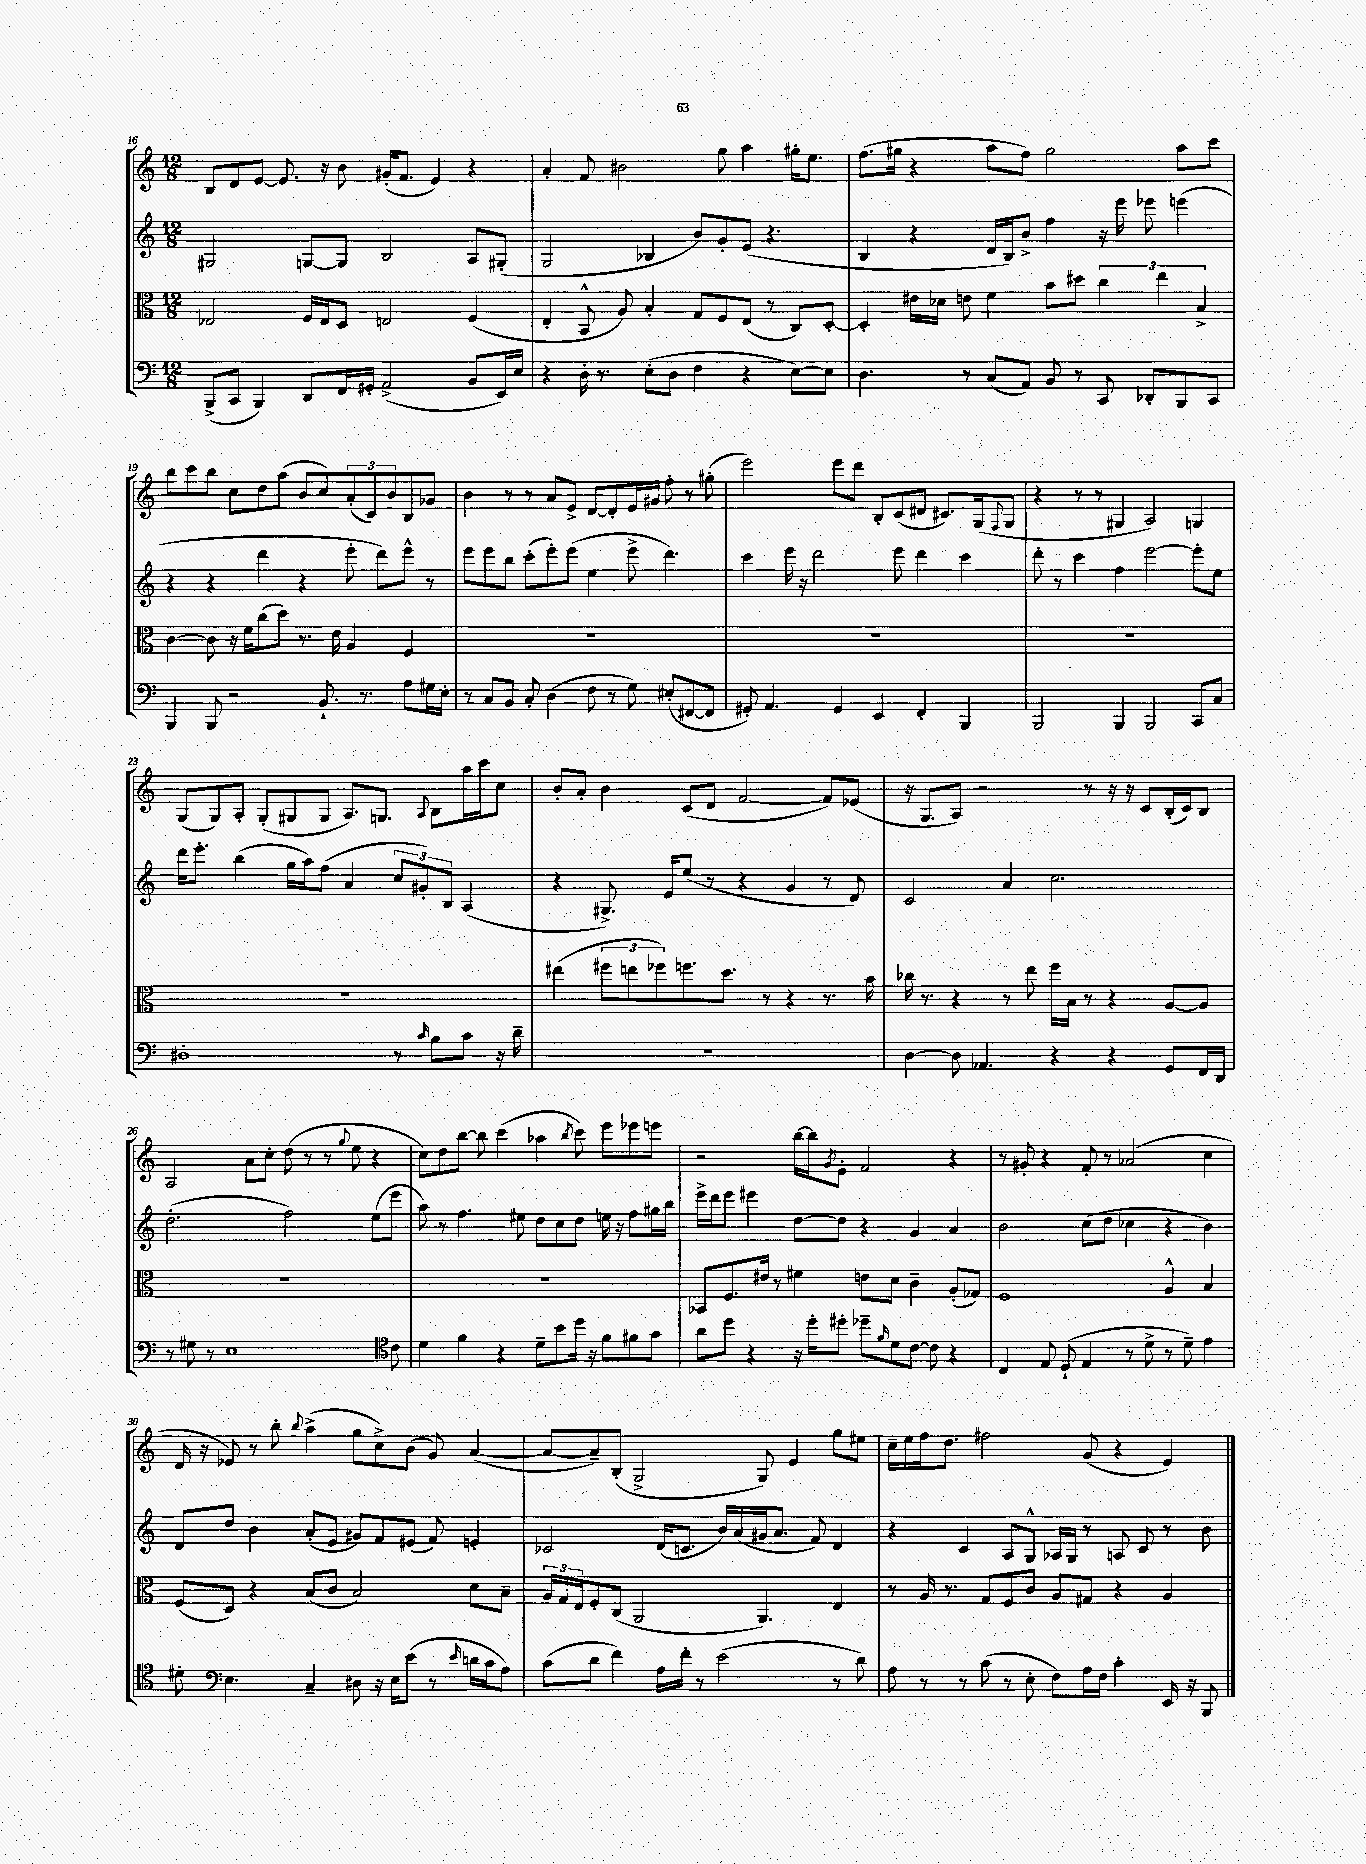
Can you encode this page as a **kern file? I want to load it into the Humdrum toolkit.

**kern	**kern	**kern	**kern
*staff4	*staff3	*staff2	*staff1
*clefF4	*clefC3	*clefG2	*clefG2
*k[]	*k[]	*k[]	*k[]
*M12/8	*M12/8	*M12/8	*M12/8
(8BBB^	2E-	2G#	8B
8CC	.	.	8d
4BBB)	.	.	[8e
.	.	.	8.e]
8DD	16F	[8G	.
.	16E-	.	16r
16FF	8D	8G]	8b
16GG#'	.	.	.
(2AA^	2E	2B	(16g#'
.	.	.	8.f
.	.	.	4e)
8BB	(4F	8A	4r
16EE)	.	(8G#'	.
16E	.	.	.
=	=	=	=
4r	4E'	2G	4a'
16D'	8BB^^	.	8f
8.r	.	.	.
.	8A)	.	2b#
(8E'	4B'	4B-	.
8D	.	.	.
4F	8G	8b)	.
.	8F	8g'	8gg
4r	(8E	(8e	4aa
.	8r	4.r	.
[8E)	8C)	.	16gg#'
.	.	.	8.ee
8E]	[8D'	.	.
=	=	=	=
4.D	4D']	4B	(8.ff
.	.	.	16gg#
.	16e#	4r	4r
.	16d-	.	.
8r	8e	.	.
(8C	4f	16d	8aa
.	.	16B)	.
8AA)	.	8b^	8ff)
8BB	8b	4ff	2gg#
8r	8dd#	.	.
8CC	6cc	16r	.
.	.	16eee	.
8DD-'	.	8eee-	.
.	6ee	.	.
8BBB	.	(4eee	8aa
.	6B^	.	.
8CC	.	.	8ccc
=	=	=	=
4BBB	[4c	4r	8bb
.	.	.	8ccc
8BBB	8c]	4r	8bb
2r	16r	.	8cc
.	16f	.	.
.	(8cc	4ddd	8dd
.	8dd)	.	(8aa
.	8.r	4r	8b
8.BB`	.	.	8cc)
.	16e	.	.
.	4A	8eee'	(12a'
8.r	.	.	.
.	.	.	12c)
.	.	8ddd)	.
.	.	.	12b
8A	4F	8eee^^	8B
16G#	.	8r	8g-
16E'	.	.	.
=	=	=	=
8r	1.r	8eee	4b
8C	.	8eee	.
8BB	.	8bb	8r
8C'	.	(8ccc'	8r
(4D	.	8eee')	8a
.	.	(8eee	8e^
8F	.	4ee	[8d
8r	.	.	8d']
8G)	.	8eee^	16e
.	.	.	16g#
(8E#'	.	4.ddd)	8ff'
[8FF#	.	.	8r
8FF#]	.	.	(8gg#'
=	=	=	=
8GG#')	1.r	4ccc	2eee)
4.AA	.	.	.
.	.	16eee	.
.	.	16r	.
.	.	2ddd	.
4GG#	.	.	8eee
.	.	.	8ddd
4EE	.	.	8B'
.	.	8eee	(8c
4FF'	.	4ddd	8d#
.	.	.	8.c#)
4BBB	.	4ccc	.
.	.	.	(16G
.	.	.	8qqF
.	.	.	8G
=	=	=	=
2BBB	1.r	8ddd'	4r
.	.	8r	.
.	.	4ccc	8r
.	.	.	8r
4BBB	.	4ff	4G#
2BBB	.	[2eee	2A)
8CC	.	8eee']	4G
8C	.	8ee	.
=	=	=	=
1D#'	1.r	16ddd	(8G
.	.	8.eee'	.
.	.	.	8G)
.	.	(4bb	8A'
.	.	.	(8G'
.	.	16gg	8G#
.	.	16aa)	.
.	.	(8ff	8G#
.	.	4a	8.A)
.	.	.	8.G
8r	.	12cc	.
.	.	12g#')	.
16qqc	.	.	8qqA
8B	.	.	8B
.	.	12B	.
8c	.	(4A	16aa
.	.	.	16ccc
16r	.	.	8cc
16d~	.	.	.
=	=	=	=
1.r	(4ee#	4r	8b'
.	.	.	8a'
.	12ff#	8.G#^)	4b
.	12ee	.	.
.	12ff-)	.	.
.	.	16e	.
.	8.ff	(8ee	(8c
.	.	8r	8d
.	8.dd	.	.
.	.	4r	[2f
.	8r	.	.
.	4r	4g	.
.	8.r	8r	8f])
.	.	8d)	(8e-
.	16b	.	.
=	=	=	=
[4D	16cc-	2c	16r
.	8.r	.	8.G
8D]	4r	.	8A)
4.AA-	.	.	2r
.	8r	4a	.
.	8ee	.	.
4r	16ff	2.cc	.
.	16B	.	.
.	8r	.	8r
4r	4r	.	16r
.	.	.	16r
.	.	.	8c
8GG	[8A	.	(16B'
.	.	.	16c)
16FF	8A]	.	8B
16DD	.	.	.
=	=	=	=
8r	1.r	(2.dd'	2A
8G#	.	.	.
8r	.	.	.
1E	.	.	.
.	.	.	8a
.	.	.	8cc'
.	.	2ff)	(8dd
.	.	.	8r
.	.	.	8r
.	.	.	8qqgg
.	.	.	8ee
.	.	(8ee	4r
*clefC4	*	*	*
8c	.	8eee	.
=	=	=	=
4d	1.r	8aa)	8cc)
.	.	8r	8dd
4f	.	4.ff	[8bb
.	.	.	8bb]
4r	.	.	(4ccc
.	.	8ee#	.
8d~	.	8dd	4aa-
8b	.	8cc	.
.	.	.	8qbb
16dd	.	8dd	8ccc)
16r	.	.	.
8f	.	16ee	8eee
.	.	16r	.
8f#	.	8ff	8eee-
8g	.	16gg#	8eee
.	.	16bb	.
=	=	=	=
8a	8BB-	16eee^	2r
.	.	16ddd	.
8dd	8.F	8eee	.
4r	.	4eee#	.
.	16e#	.	.
.	8r	.	.
16r	4f#	[8dd	[16bb
16dd'	.	.	16bb]
.	.	.	8qg
8dd#'	.	8dd]	8e'
8dd-~	8e	4r	2f
16qqf	.	.	.
8d	8d	.	.
[8c	4c~	4g	.
8c]	.	.	.
4r	(8A'	4a	4r
.	8G-)	.	.
=	=	=	=
4C	1F	2b	8r
.	.	.	8g#'
8E	.	.	4r
(8D`	.	.	.
4E	.	(8cc	8f'
.	.	8dd	8r
8r	.	4cc-	(2a-
8d^	.	.	.
8r	4A^^	4r	.
8d~)	.	.	.
4e	4B	4b)	4cc
=	=	=	=
8d#'	(8F	8d	16d
.	.	.	16r
*clefF4	*	*	*
4.E	8D)	8dd	8e-)
.	4r	4b	8r
.	.	.	8bb'
.	.	.	8qqbb
4C~	(8B	(8a'	(4aa^
.	8c	8e	.
8D#	2B)	8g#)	8gg
16r	.	8f	8cc^)
16E	.	.	.
(8e	.	(8e#	(8b
8r	.	8f)	8g)
16qqe	.	.	.
16d	8d	4e'	([4a
16c	.	.	.
8A)	8B~	.	.
=	=	=	=
(8c	24A	2c-	8a_
.	24G	.	.
.	24E	.	.
8d	8F'	.	8a~])
4f)	(8C	.	(8B'
.	2AA	.	2G^
16A	.	(16d	.
16f'	.	8.c	.
8r	.	.	.
(2e	.	16b)	.
.	.	(16a	.
.	4.AA)	16g#	8G)
.	.	8.a	.
.	.	.	4e
.	.	8f)	.
8r	4E	4d	8gg
8d)	.	.	8ee#
=	=	=	=
8A	8r	4r	16cc~
.	.	.	16ee
8r	16A	.	16ff
.	8.r	.	8.dd
8r	.	4c	.
(8c	8G	.	2ff#
8r	8F	8A	.
8E'	8c	8G^^	.
8F)	8A	16A-	.
.	.	16G	.
16A	8G#	8r	(8g
16F	.	.	.
4c'	4r	8A	4r
.	.	8c	.
16EE	4A	8r	4e)
16r	.	.	.
8BBB	.	8b	.
==	==	==	==
*-	*-	*-	*-
